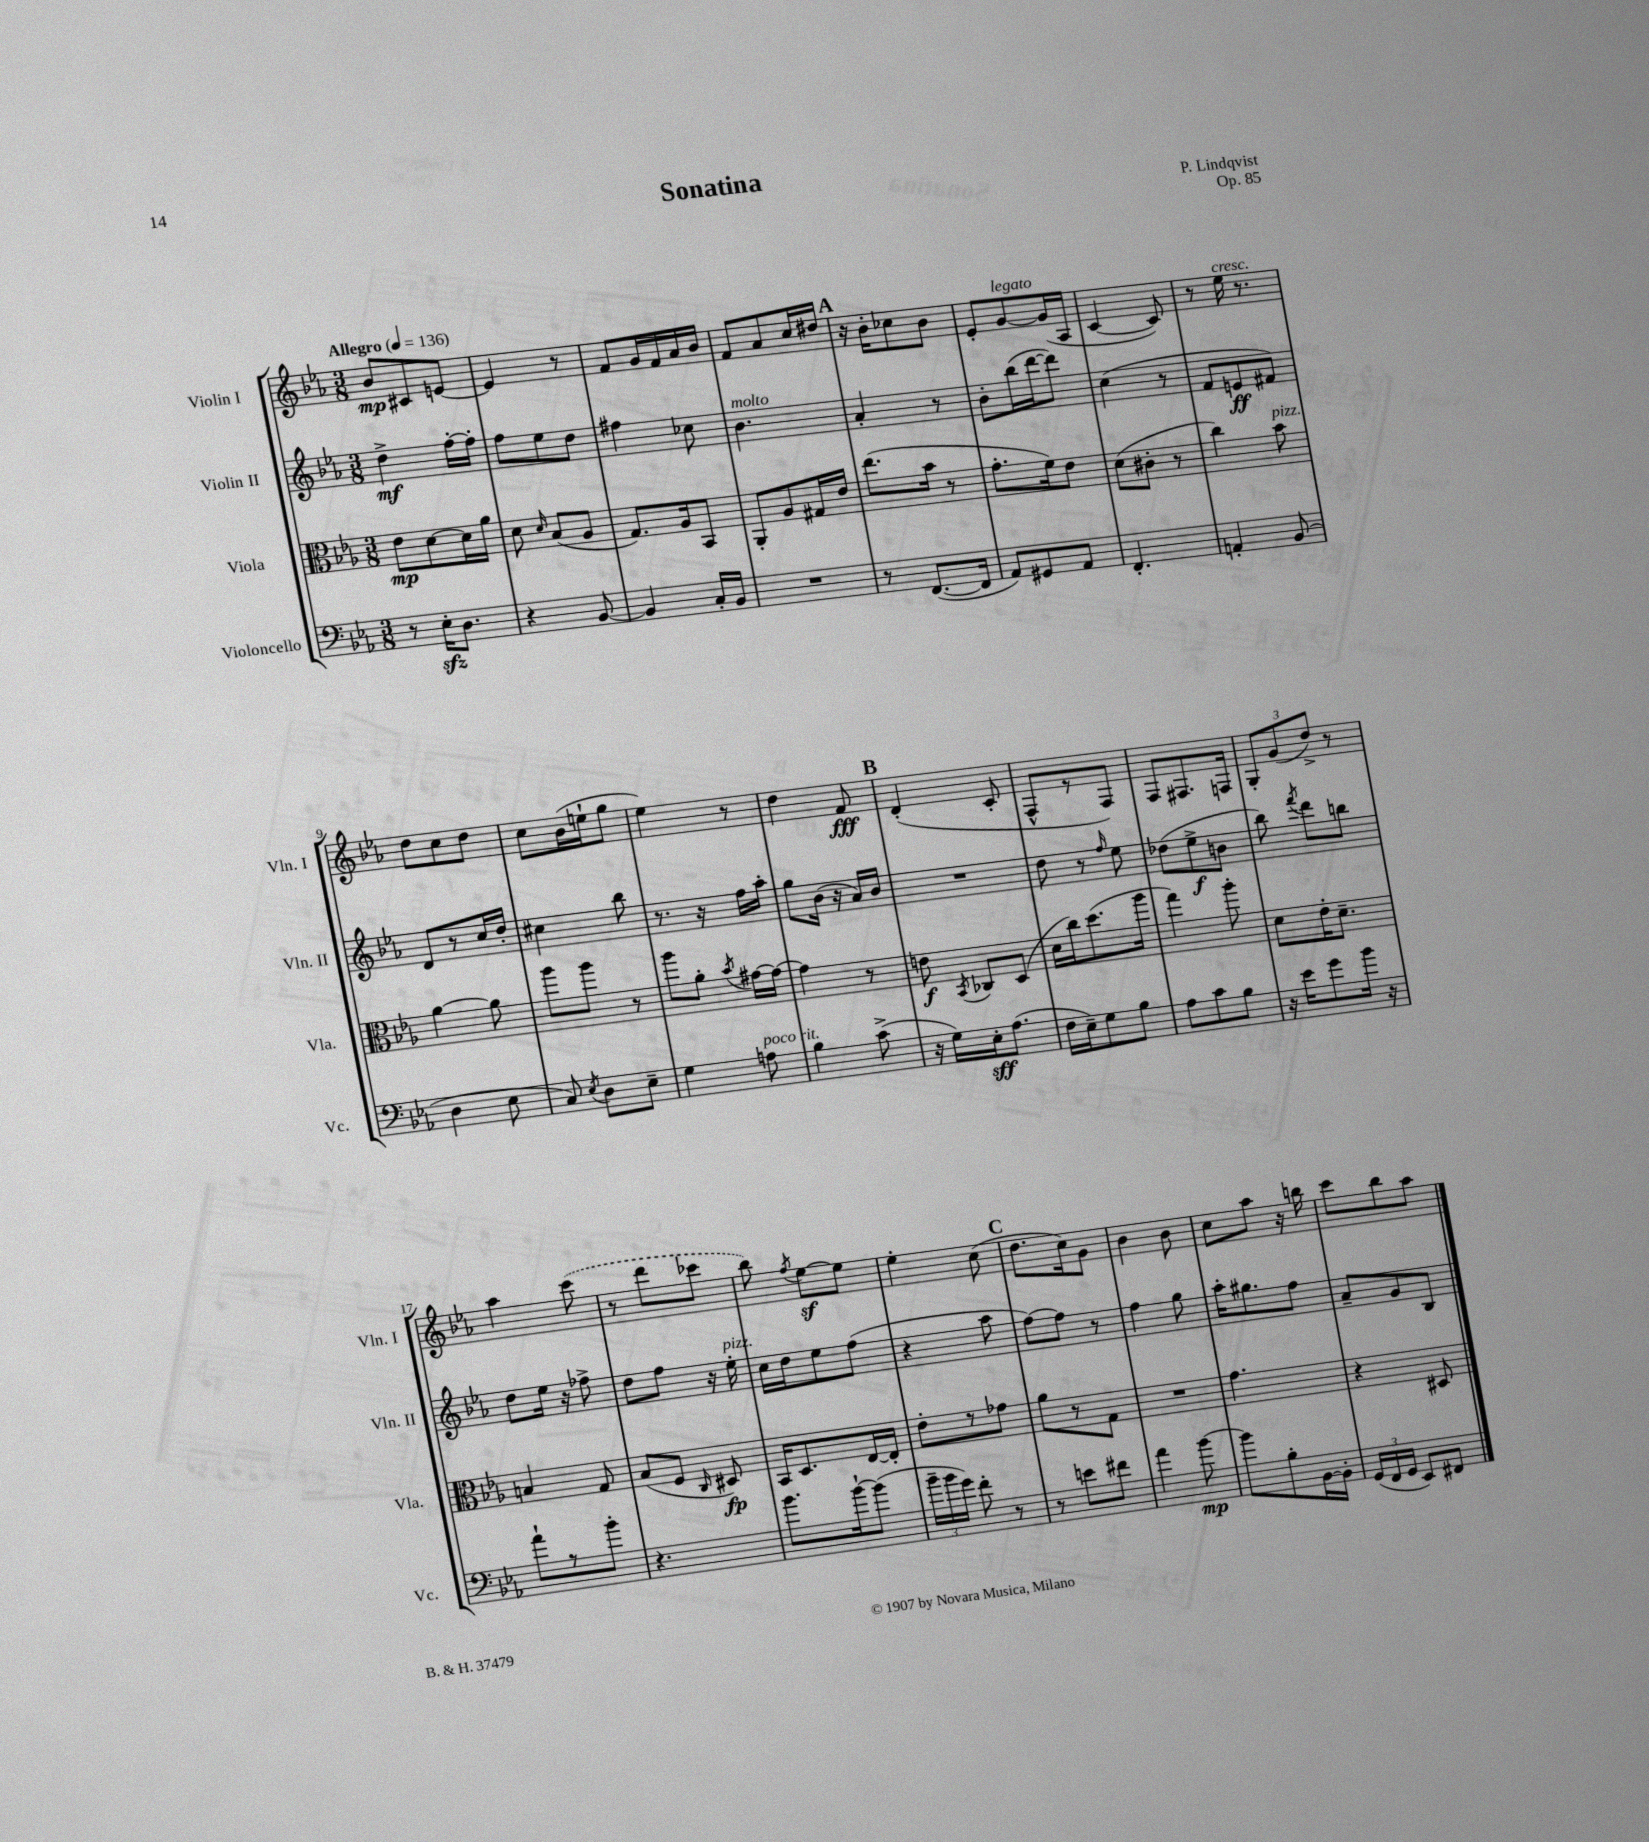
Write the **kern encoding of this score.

**kern	**dynam	**kern	**dynam	**kern	**dynam	**kern	**dynam
*part4	*part4	*part3	*part3	*part2	*part2	*part1	*part1
*staff4	*staff4	*staff3	*staff3	*staff2	*staff2	*staff1	*staff1
*I"Violoncello	*	*I"Viola	*	*I"Violin II	*	*I"Violin I	*
*I'Vc.	*	*I'Vla.	*	*I'Vln. II	*	*I'Vln. I	*
*clefF4	*	*clefC3	*	*clefG2	*	*clefG2	*
*k[b-e-a-]	*	*k[b-e-a-]	*	*k[b-e-a-]	*	*k[b-e-a-]	*
*M3/8	*	*M3/8	*	*M3/8	*	*M3/8	*
*MM136	*	*MM136	*	*MM136	*	*MM136	*
=1	=1	=1	=1	=1	=1	=1	=1
!	!	!	!	!	!	!LO:TX:a:B:t=Allegro	!
8r	.	8e-\L	mp	4dd^\	mf	8b-/L	mp
16E-zz'\KL	.	[8d\	.	.	.	8c#X/	.
8.D\J	.	.	.	.	.	.	.
.	.	16d\L]	.	[16ff'\LL	.	[8en/J	.
.	.	16a-\JJ	.	16ff'\JJ]	.	.	.
=2	=2	=2	=2	=2	=2	=2	=2
4r	.	8d\	.	8ff\L	.	4e/]	.
.	.	16qqd/	.	.	.	.	.
.	.	(8B-/L	.	8ee-\	.	.	.
[8BB-/	.	8A-/J	.	8dd\J	.	8r	.
=3	=3	=3	=3	=3	=3	=3	=3
4BB-/]	.	8.G/L)	.	4ff#X\	.	8f/L	.
.	.	.	.	.	.	16g/L	.
.	.	16A-/k	.	.	.	16f/	.
16C'/LL	.	8BB-/J	.	8cc-X\	.	16a-/	.
16BB-/JJ	.	.	.	.	.	16b-/JJ	.
=4	=4	=4	=4	=4	=4	=4	=4
!	!	!	!	!LO:TX:a:i:t=molto	!	!	!
4.r	.	8AA-'/L	.	4.b-\	.	8f/L	.
.	.	8A-/	.	.	.	8a-/	.
.	.	16G#X/L	.	.	.	16cc/L	.
.	.	16e-/JJ	.	.	.	16dd#X/JJ	.
!!LO:REH:place=s1:t=A
=5	=5	=5	=5	=5	=5	=5	=5
8r	.	(8.ee-\L	.	4a-'/	.	16r	.
.	.	.	.	.	.	16b-'\KL	.
([8.FF/L	.	.	.	.	.	8cc-X\	.
.	.	16b-\Jk	.	.	.	.	.
.	.	8r	.	8r	.	8b-\J	.
16FF/Jk]	.	.	.	.	.	.	.
=6	=6	=6	=6	=6	=6	=6	=6
8AA-/L)	.	8.g'\L	.	8b-'\L	.	8e-'/L	.
!	!	!	!	!	!	!LO:TX:a:i:t=legato	!
8GG#X/	.	.	.	(16bb-\L	.	[8g/	.
.	.	16f\k)	.	[16ddd\J	.	.	.
8AA-/J	.	8e-\J	.	8ddd\J])	.	(16g/L]	.
.	.	.	.	.	.	16A-/JJ	.
=7	=7	=7	=7	=7	=7	=7	=7
4.FF'/	.	(8d\L	.	(4cc\	.	[4c/	.
.	.	8c#X'\J	.	.	.	.	.
.	.	8r	.	8r	.	8c/])	.
=8	=8	=8	=8	=8	=8	=8	=8
4AAn'/	.	4cc\)	.	8f/L	.	8r	.
!	!	!	!	!	!	!LO:TX:a:i:t=cresc.	!
.	.	.	.	8en/	ff	16ee-\	.
.	.	.	.	.	.	8.r	.
!	!	!LO:TX:a:i:t=pizz.	!	!	!	!	!
(8BB-/	.	8b-\	.	8f#X/J)	.	.	.
!!LO:LB:g=z
=9	=9	=9	=9	=9	=9	=9	=9
4D\	.	[4a-\	.	8d/L	.	8dd\L	.
.	.	.	.	8r	.	8cc\	.
8E-\	.	8a-\]	.	16cc/L	.	8dd\J	.
.	.	.	.	16dd'/JJ	.	.	.
=10	=10	=10	=10	=10	=10	=10	=10
8C/)	.	8aa-\L	.	4cc#X\	.	8cc\L	.
8qE-/	.	.	.	.	.	.	.
8D\L	.	8aa-\J	.	.	.	(16b-\L	.
.	.	.	.	.	.	16een`\J	.
8E-~\J	.	8r	.	8bb-\	.	8gg\J	.
=11	=11	=11	=11	=11	=11	=11	=11
4G\	.	8aa-\L	.	8.r	.	4ee-\)	.
.	.	8a-'\J	.	.	.	.	.
.	.	.	.	16r	.	.	.
.	.	8qb-/	.	.	.	.	.
!LO:TX:a:i:t=poco rit.	!	!	!	!	!	!	!
8An\	.	[16g#X\LL	.	16ff\LL	.	8r	.
.	.	16g#\JJ_	.	16aa-'\JJ	.	.	.
=12	=12	=12	=12	=12	=12	=12	=12
4B-\	.	4g#\]	.	8gg\L	.	4dd\	.
.	.	.	.	(16b-\Jk	.	.	.
.	.	.	.	16r	.	.	.
(8c^\	.	8r	.	16a-/LL)	.	8f/	fff
.	.	.	.	16b-/JJ	.	.	.
!!LO:REH:place=s1:t=B
=13	=13	=13	=13	=13	=13	=13	=13
16r	.	8en\	f	4.r	.	(4d'/	.
16G\LL)	.	.	.	.	.	.	.
.	.	8qBB-/	.	.	.	.	.
16E-'\J	sff	8C-X/L	.	.	.	.	.
(8.A-\J	.	.	.	.	.	.	.
.	.	(8D/J	.	.	.	8c'/	.
=14	=14	=14	=14	=14	=14	=14	=14
16F\LL	.	16d\LL	.	8dd\	.	8F^^/L	.
16E-~\J)	.	16cc\J)	.	.	.	.	.
8G\	.	(8.dd\	.	8r	.	8r	.
.	.	.	.	16qqff/	.	.	.
8B-\J	.	.	.	8ee-\	.	8F/J)	.
.	.	16aa-\Jk	.	.	.	.	.
=15	=15	=15	=15	=15	=15	=15	=15
8A-\L	.	4gg\)	.	(8dd-X\L	.	8F/L	.
8c\	.	.	.	8ee-^\	f	8.F#X/	.
8B-\J	.	8aa-'\	.	8bn\J	.	.	.
.	.	.	.	.	.	16Fn/Jk	.
=16	=16	=16	=16	=16	=16	=16	=16
16r	.	8d\L	.	8bb-\)	.	12G'/L	.
16e-\KL	.	.	.	.	.	.	.
.	.	.	.	.	.	(12g/	.
.	.	.	.	8qfff/	.	.	.
8g\	.	16e-'\K	.	8ddd\L	.	.	.
.	.	.	.	.	.	12dd^/J)	.
.	.	8.d~\J	.	.	.	.	.
16b-\Jk	.	.	.	8bbn\J	.	8r	.
16r	.	.	.	.	.	.	.
!!LO:LB:g=z
=17	=17	=17	=17	=17	=17	=17	=17
8a-`\L	.	4Bn/	.	8dd\L	.	4aa-\	.
8r	.	.	.	16ee-\Jk	.	.	.
.	.	.	.	16r	.	.	.
8b-'\J	.	8G/	.	8ff-X^\	.	(8ccc\	.
=18	=18	=18	=18	=18	=18	=18	=18
4.r	.	(8B-/L	.	8dd\L	.	8r	.
.	.	8F/J	.	8ff\J	.	8ddd\L	.
.	.	16qqC/	.	.	.	.	.
.	.	8D#X/)	fp	16r	.	8ccc-X\J	.
!	!	!	!	!LO:TX:a:i:t=pizz.	!	!	!
.	.	.	.	16ee-'\	.	.	.
=19	=19	=19	=19	=19	=19	=19	=19
8.b-\L	.	16BB-/KL	.	16cc\LL	.	8bb-\)	.
.	.	8.D/	.	16dd\J	.	.	.
.	.	.	.	.	.	8qff/	.
.	.	.	.	8ee-\	.	[8ee-z\L	.
[16b-`\k	.	.	.	.	.	.	.
(8b-\J]	.	[16E-/L	.	(8ff\J	.	8ee-\J]	.
.	.	16E-'/JJ]	.	.	.	.	.
=20	=20	=20	=20	=20	=20	=20	=20
24b-~\LL	.	8e-'\L	.	4r	.	4ee-'\	.
24b-\	.	.	.	.	.	.	.
24g\JJ)	.	.	.	.	.	.	.
8f'\	.	8r	.	.	.	.	.
8r	.	8g-X\J	.	8aa-\	.	(8cc\	.
!!LO:REH:place=s1:t=C
=21	=21	=21	=21	=21	=21	=21	=21
8r	.	8a-\L	.	[8ff\L)	.	8.dd\L	.
8en\L	.	8r	.	8ff\J]	.	.	.
.	.	.	.	.	.	16cc\k)	.
8f#X\J	.	8G\J	.	8r	.	8g\J	.
=22	=22	=22	=22	=22	=22	=22	=22
4a-\	.	4.r	.	4ff\	.	4b-\	.
[8b-\	mp	.	.	8gg\	.	8b-\	.
=23	=23	=23	=23	=23	=23	=23	=23
8b-\L]	.	4.g\	.	16aa-'\KL	.	8cc\L	.
.	.	.	.	8.gg#X\	.	.	.
8B-'\	.	.	.	.	.	8aa-\J	.
[16BB-\L	.	.	.	8ff\J	.	16r	.
16BB-'\JJ]	.	.	.	.	.	16bbn\	.
=24	=24	=24	=24	=24	=24	=24	=24
(24GG/LL	.	4r	.	8a-~/L	.	8ccc\L	.
24FF/	.	.	.	.	.	.	.
24GG/JJ	.	.	.	.	.	.	.
8EE-/L)	.	.	.	8g/	.	8bb-\	.
8FF#X/J	.	8D#X/	.	8B-/J	.	8aa-\J	.
==	==	==	==	==	==	==	==
*-	*-	*-	*-	*-	*-	*-	*-
